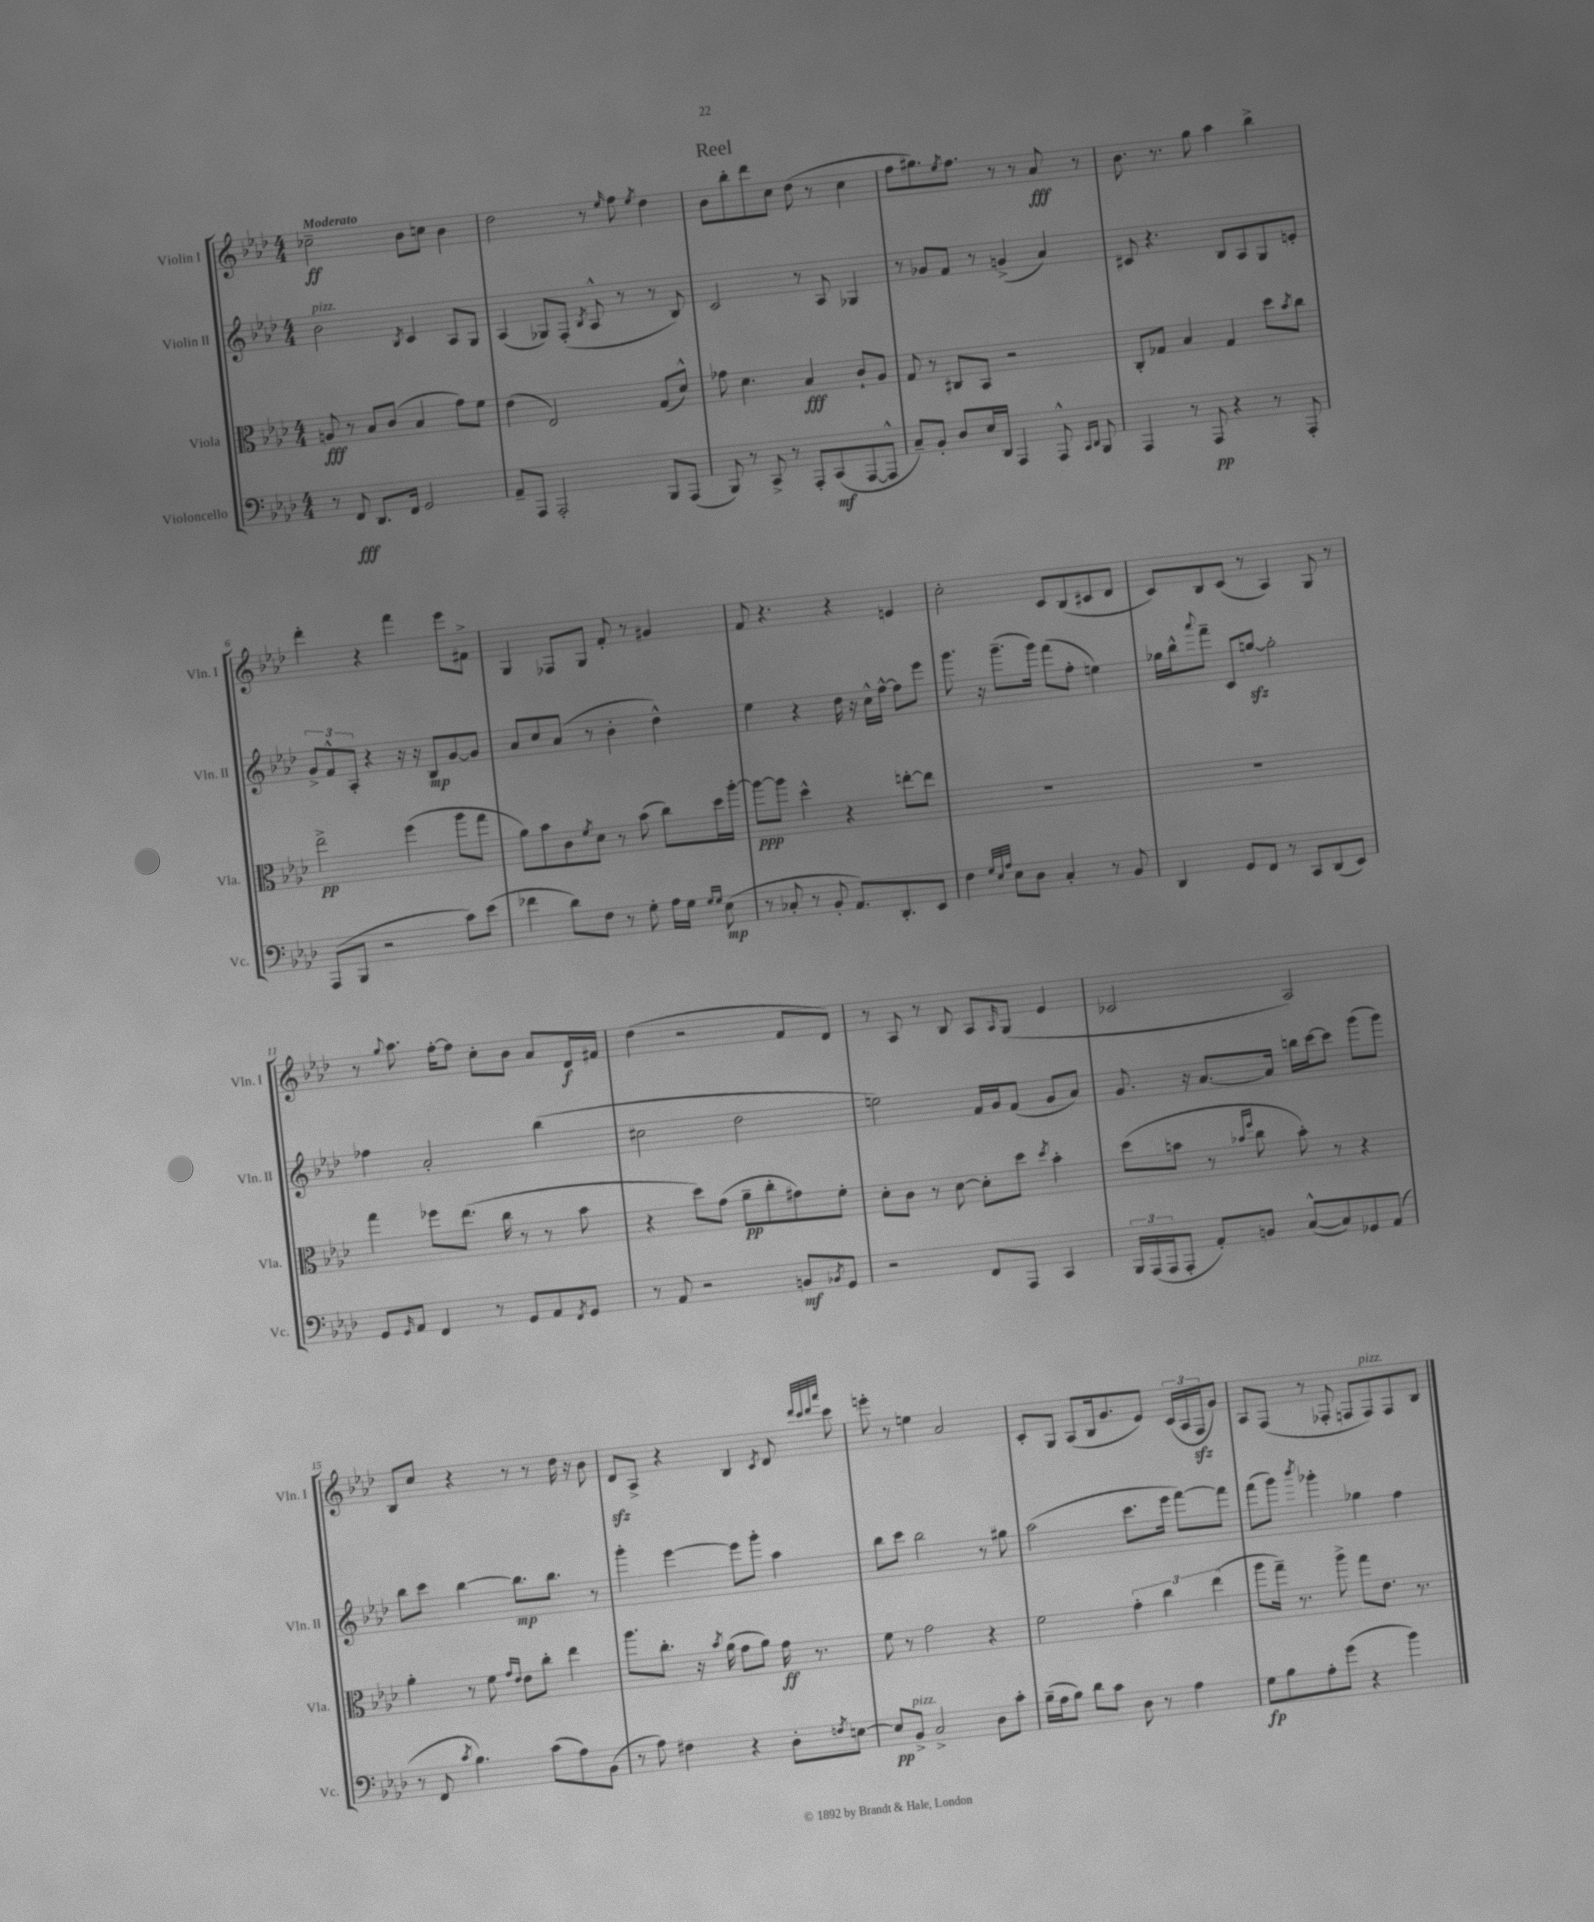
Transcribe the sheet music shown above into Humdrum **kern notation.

**kern	**dynam	**kern	**dynam	**kern	**dynam	**kern	**dynam
*part4	*part4	*part3	*part3	*part2	*part2	*part1	*part1
*staff4	*staff4	*staff3	*staff3	*staff2	*staff2	*staff1	*staff1
*I"Violoncello	*	*I"Viola	*	*I"Violin II	*	*I"Violin I	*
*I'Vc.	*	*I'Vla.	*	*I'Vln. II	*	*I'Vln. I	*
*clefF4	*	*clefC3	*	*clefG2	*	*clefG2	*
*k[b-e-a-d-]	*	*k[b-e-a-d-]	*	*k[b-e-a-d-]	*	*k[b-e-a-d-]	*
*M4/4	*	*M4/4	*	*M4/4	*	*M4/4	*
=1	=1	=1	=1	=1	=1	=1	=1
!	!	!	!	!	!	!LO:TX:a:B:t=Moderato	!
!	!	!	!	!LO:TX:a:i:t=pizz.	!	!	!
8r	.	8An/	fff	2b-\	.	2cc-X~\	ff
8FF/	fff	8r	.	.	.	.	.
8.DD-/L	.	8B-/L	.	.	.	.	.
.	.	(8c/J	.	.	.	.	.
16FF/Jk	.	.	.	.	.	.	.
.	.	.	.	8qB-/	.	.	.
2GG/	.	4B-/	.	4c/	.	8b-\L	.
.	.	.	.	.	.	8ccn\J	.
.	.	8g\L)	.	8A-/L	.	4b-\	.
.	.	8f\J	.	8G/J	.	.	.
=2	=2	=2	=2	=2	=2	=2	=2
8AA-~/L	.	(4e-\	.	(4A-/	.	2dd-\	.
8AAA-/J	.	.	.	.	.	.	.
2AAA-'/	.	2E-/)	.	8G-X/L)	.	.	.
.	.	.	.	(8F'/J	.	.	.
.	.	.	.	8qB-/	.	.	.
.	.	.	.	8A-^^/	.	8r	.
.	.	.	.	.	.	16qqee-/	.
.	.	.	.	8r	.	8ff\	.
.	.	.	.	.	.	8qee-/	.
8BBB-/L	.	(8G/L	.	8r	.	4dd-\	.
(8AAA-/J	.	8d-^^/J)	.	8B-/)	.	.	.
=3	=3	=3	=3	=3	=3	=3	=3
8BBB-/)	.	8g-X\	.	2c/	.	8b-\L	.
8r	.	4.d-\	.	.	.	8bb-'\	.
8CC^/	.	.	.	.	.	8ddd-\	.
8r	.	.	.	.	.	8cc\J	.
8AAA-'/L	.	4B-/	fff	8r	.	(8dd-\	.
(8CC/	mf	.	.	8A-/	.	8r	.
[8AAA-/	.	8c`/L	.	4G-X/	.	4cc\	.
8AAA-^^/J]	.	8A-/J	.	.	.	.	.
=4	=4	=4	=4	=4	=4	=4	=4
8C~/L)	.	8G/	.	8r	.	8ff\L	.
8BB-'/J	.	8r	.	8g-X/L	.	8.gg#X\)	.
8D-/L	.	8C#X/L	.	8f/J	.	.	.
.	.	.	.	.	.	8qee-/	.
.	.	.	.	.	.	8.ff\J	.
16E-/L	.	8BB-/J	.	8r	.	.	.
16DD-/JJ	.	.	.	.	.	.	.
4AAA-/	.	2r	.	(4gn^/	.	8r	.
.	.	.	.	.	.	8r	.
8AAA-^^/	.	.	.	4a-/)	.	8a-/	fff
16qqCC/LL	.	.	.	.	.	.	.
16qqDD-/JJ	.	.	.	.	.	.	.
8BBB-/	.	.	.	.	.	8r	.
=5	=5	=5	=5	=5	=5	=5	=5
4AAA-/	.	8C'/L	.	8c#X/	.	8.b-\	.
.	.	8G-X/J	.	4.r	.	.	.
.	.	.	.	.	.	8.r	.
8r	.	4B-/	.	.	.	.	.
8AAA-/	pp	.	.	.	.	8gg\	.
4r	.	4G-/	.	8B-/L	.	4aa-\	.
.	.	.	.	8A-/	.	.	.
8r	.	8dd-\L	.	8G/	.	4bb-^\	.
.	.	8qb-/	.	.	.	.	.
8AAA-'/	.	8cc\J	.	8en'/J	.	.	.
!!LO:LB:g=z
=6	=6	=6	=6	=6	=6	=6	=6
(8AAA-/L	.	2ee-^\	pp	12g^/L	.	4ddd-'\	.
.	.	.	.	12f^^/	.	.	.
8BBB-/J	.	.	.	.	.	.	.
.	.	.	.	12A-'/J	.	.	.
2r	.	.	.	4r	.	4r	.
.	.	(4ff\	.	16r	.	4fff\	.
.	.	.	.	16r	.	.	.
.	.	.	.	8B-/L	mp	.	.
8c\L)	.	8aa-\L	.	[8g/	.	8eee-\L	.
(8e-\J	.	8gg\J	.	8g/J]	.	8f#X^\J	.
=7	=7	=7	=7	=7	=7	=7	=7
4f-X\	.	8a-\L)	.	8a-/L	.	4G/	.
.	.	8b-\	.	8cc/	.	.	.
8d-\L)	.	8c\	.	(8a-/J	.	8F-X/L	.
.	.	8qf/	.	.	.	.	.
8F\J	.	8d-\J	.	8r	.	8G/J	.
8r	.	8r	.	4b-'\	.	8f'/	.
8G'\	.	(8b-\	.	.	.	8r	.
16A-\LL	.	8cc\L)	.	4dd-^^\)	.	4g#X/	.
16G\JJ	.	.	.	.	.	.	.
16qqG/LL	.	.	.	.	.	.	.
16qqG/JJ	.	.	.	.	.	.	.
(8E-\	mp	16dd-\L	.	.	.	.	.
.	.	[16aa-'\JJ	.	.	.	.	.
=8	=8	=8	=8	=8	=8	=8	=8
8r	.	8aa-\L_	ppp	4ee-\	.	8f/	.
8C-X'/	.	8aa-\J]	.	.	.	4.r	.
8r	.	4dd-^^\	.	4r	.	.	.
8BB-'/	.	.	.	.	.	.	.
8.AA-/L)	.	4r	.	16dd-\	.	4r	.
.	.	.	.	16r	.	.	.
.	.	.	.	16cc^^\LL	.	.	.
8.DD-'/	.	.	.	[16ff^^\JJ	.	.	.
.	.	[8een'\L	.	8ff\L]	.	4en/	.
8EE-/J	.	8ee\J]	.	8eee-\J	.	.	.
=9	=9	=9	=9	=9	=9	=9	=9
4F\	.	1r	.	8.ggg\	.	2cc'\	.
.	.	.	.	16r	.	.	.
32qqG/LLL	.	.	.	.	.	.	.
32qqE-/	.	.	.	.	.	.	.
32qqA-/JJJ	.	.	.	.	.	.	.
8E-\L	.	.	.	(8.ggg~\L	.	.	.
8D-\J	.	.	.	.	.	.	.
.	.	.	.	16ggg\Jk)	.	.	.
4C'/	.	.	.	(8fff\L	.	8c/L	.
.	.	.	.	8ff'\J	.	(8B-/	.
8r	.	.	.	4een\)	.	8c#X/	.
8BB-/	.	.	.	.	.	8d-/J	.
=10	=10	=10	=10	=10	=10	=10	=10
4DD-/	.	1r	.	16gg-X\LL	.	8c/L)	.
.	.	.	.	16bb-^^\J	.	.	.
.	.	.	.	8qqaaa-/	.	.	.
.	.	.	.	8fff~\J	.	8B-/	.
8GG/L	.	.	.	8c/L	.	(8c/J	.
8FF/J	.	.	.	[8ggnzz/J	.	8r	.
8r	.	.	.	2gg'\]	.	4A-/)	.
8CC/L	.	.	.	.	.	.	.
(8DD-/	.	.	.	.	.	8G/	.
8EE-/J)	.	.	.	.	.	8r	.
!!LO:LB:g=z
=11	=11	=11	=11	=11	=11	=11	=11
8GG/L	.	4gg\	.	4ff-X\	.	8r	.
16qqGG/	.	.	.	.	.	8qqgg/	.
8AA-/J	.	.	.	.	.	8.aa-\	.
4FF/	.	8ff-X\L	.	2a-'/	.	.	.
.	.	.	.	.	.	[16ff'\KL	.
.	.	(8.ee-\J	.	.	.	8ff\J]	.
8r	.	.	.	.	.	8cc'\L	.
.	.	16cc\	.	.	.	.	.
8GG/L	.	8r	.	.	.	8b-\J	.
8AA-/	.	8r	.	(4bb-\	.	8a-/L	.
8qFF/	.	.	.	.	.	.	.
8GG/J	.	8b-\	.	.	.	16d-/L	f
.	.	.	.	.	.	16f#X/JJ	.
=12	=12	=12	=12	=12	=12	=12	=12
8r	.	4r	.	2cc#X\	.	(4dd-\	.
8AA-/	.	.	.	.	.	.	.
2r	.	8dd-\L)	.	.	.	2r	.
.	.	(8g\J	.	.	.	.	.
.	.	8a-~\L	pp	2dd-\	.	.	.
.	.	8cc'\	.	.	.	.	.
8BBn/L	mf	8g#X\)	.	.	.	8f/L	.
8qBB-X/	.	.	.	.	.	.	.
8GG/J	.	8f'\J	.	.	.	8d-/J)	.
=13	=13	=13	=13	=13	=13	=13	=13
2r	.	8d-'\L	.	2een\)	.	8r	.
.	.	8c\J	.	.	.	8A-/	.
.	.	8r	.	.	.	8r	.
.	.	[8d-\	.	.	.	8B-/	.
8FF/L	.	8d-'\L]	.	16f/LL	.	8A-/L	.
.	.	.	.	16g/J	.	.	.
.	.	.	.	.	.	16qqA-/	.
8AAA-/J	.	8dd-\J	.	(8f/J	.	(8G/J	.
.	.	8qdd-/	.	.	.	.	.
4CC/	.	4b-'\	.	8g/L	.	4e-/	.
.	.	.	.	8a-/J)	.	.	.
=14	=14	=14	=14	=14	=14	=14	=14
24BBB-/LL	.	(8dd-\L	.	8.g/	.	2c-X/	.
(24AAA-/	.	.	.	.	.	.	.
24AAA-/J	.	.	.	.	.	.	.
8AAA-'/J	.	8bn\J	.	.	.	.	.
.	.	.	.	16r	.	.	.
8AA-'/L)	.	8r	.	[8.a-/L	.	.	.
.	.	16qqb-X/LL	.	.	.	.	.
.	.	16qqff/JJ	.	.	.	.	.
8BBn/J	.	8cc\	.	.	.	.	.
.	.	.	.	16a-/Jk]	.	.	.
([8C^^/L	.	8b-'\)	.	16bbn\LL	.	2A-/)	.
.	.	.	.	[16ccc\J	.	.	.
8C/])	.	8r	.	8ccc\J]	.	.	.
8GG-X/	.	4r	.	(8ggg\L	.	.	.
(8AA-/J	.	.	.	8ggg\J)	.	.	.
!!LO:LB:g=z
=15	=15	=15	=15	=15	=15	=15	=15
8r	.	4a-'\	.	8bb-\L	.	8B-/L	.
8FF/	.	.	.	8ccc\J	.	8cc/J	.
8qc/	.	.	.	.	.	.	.
4.B-\)	.	8r	.	[4bb-\	.	4r	.
.	.	8f\	.	.	.	.	.
.	.	16qqg/LL	.	.	.	.	.
.	.	16qqe-/JJ	.	.	.	.	.
.	.	8e-\L	.	8.bb-\L]	mp	8r	.
(8c\L	.	8cc'\J	.	.	.	8r	.
.	.	.	.	8.bb-\J	.	.	.
8A-\)	.	4ee-\	.	.	.	16dd-\	.
.	.	.	.	.	.	16r	.
(8BB-\J	.	.	.	8r	.	8b-\	.
=16	=16	=16	=16	=16	=16	=16	=16
8r	.	8.aa-\L	.	4ggg'\	.	8d-zz/L	.
8A-\)	.	.	.	.	.	8A-^/J	.
.	.	8.cc'\J	.	.	.	.	.
4F#X\	.	.	.	[4eee-\	.	4r	.
.	.	16r	.	.	.	.	.
.	.	8qb-/	.	.	.	.	.
.	.	(16a-\	.	.	.	.	.
4r	.	8g\L	.	8eee-\L]	.	4B-/	.
.	.	8a-\J)	.	8ggg'\J	.	.	.
.	.	.	.	.	.	8qc/	.
8D-'\L	.	16g\	ff	4aa-\	.	8d-/	.
.	.	8.r	.	.	.	.	.
.	.	.	.	.	.	32qqddd-/LLL	.
.	.	.	.	.	.	32qqccc/	.
.	.	.	.	.	.	32qqddd-/	.
8qFn/	.	.	.	.	.	32qqaaa-/JJJ	.
[8En\J	.	.	.	.	.	8ccc\	.
=17	=17	=17	=17	=17	=17	=17	=17
8E/L]	pp	8f\	.	8bb-\L	.	8eeen'\	.
!LO:TX:a:i:t=pizz.	!	!	!	!	!	!	!
8BB-^/J	.	8r	.	8ccc\J	.	8r	.
2C^/	.	2g\	.	2bb-\	.	4een\	.
.	.	.	.	.	.	2a-/	.
8D-\L	.	4r	.	8r	.	.	.
8c'\J	.	.	.	8gg#X\	.	.	.
=18	=18	=18	=18	=18	=18	=18	=18
(16B-~\LL	.	2f\	.	(2aa-\	.	8c'/L	.
16A-\J	.	.	.	.	.	.	.
8B-\J)	.	.	.	.	.	8G/J	.
8d-\L	.	.	.	.	.	(8A-/L	.
8c\J	.	.	.	.	.	16B-/k	.
.	.	.	.	.	.	8.g/	.
8D-\	.	6g'\	.	8.ccc\L	.	.	.
8r	.	.	.	.	.	8e-/J)	.
.	.	6cc\	.	.	.	.	.
.	.	.	.	16eee-\Jk	.	.	.
4A-\	.	.	.	[8fff\L)	.	(24c/LL	.
.	.	.	.	.	.	24A-/	.
.	.	(6ee-\	.	.	.	24Fzz/J	.
.	.	.	.	8fff\J]	.	8g/J)	.
=19	=19	=19	=19	=19	=19	=19	=19
8G\L	fp	8aa-\L	.	(8fff\L	.	8A-/L	.
8B-\	.	16gg~\Jk)	.	8ggg\J)	.	(8F/J	.
.	.	8.r	.	.	.	.	.
.	.	.	.	8qbbb-/	.	.	.
8A-'\	.	.	.	4ggg-X'\	.	8r	.
(8g\J	.	8aa-^\	.	.	.	8F-X'/	.
4r	.	8gg\L	.	4gg-X\	.	8Fn/L	.
!	!	!	!	!	!	!LO:TX:a:i:t=pizz.	!
.	.	8.e-\J	.	.	.	8F/)	.
4b-\)	.	.	.	4ff\	.	8F/	.
.	.	8.r	.	.	.	.	.
.	.	.	.	.	.	8B-/J	.
==	==	==	==	==	==	==	==
*-	*-	*-	*-	*-	*-	*-	*-
